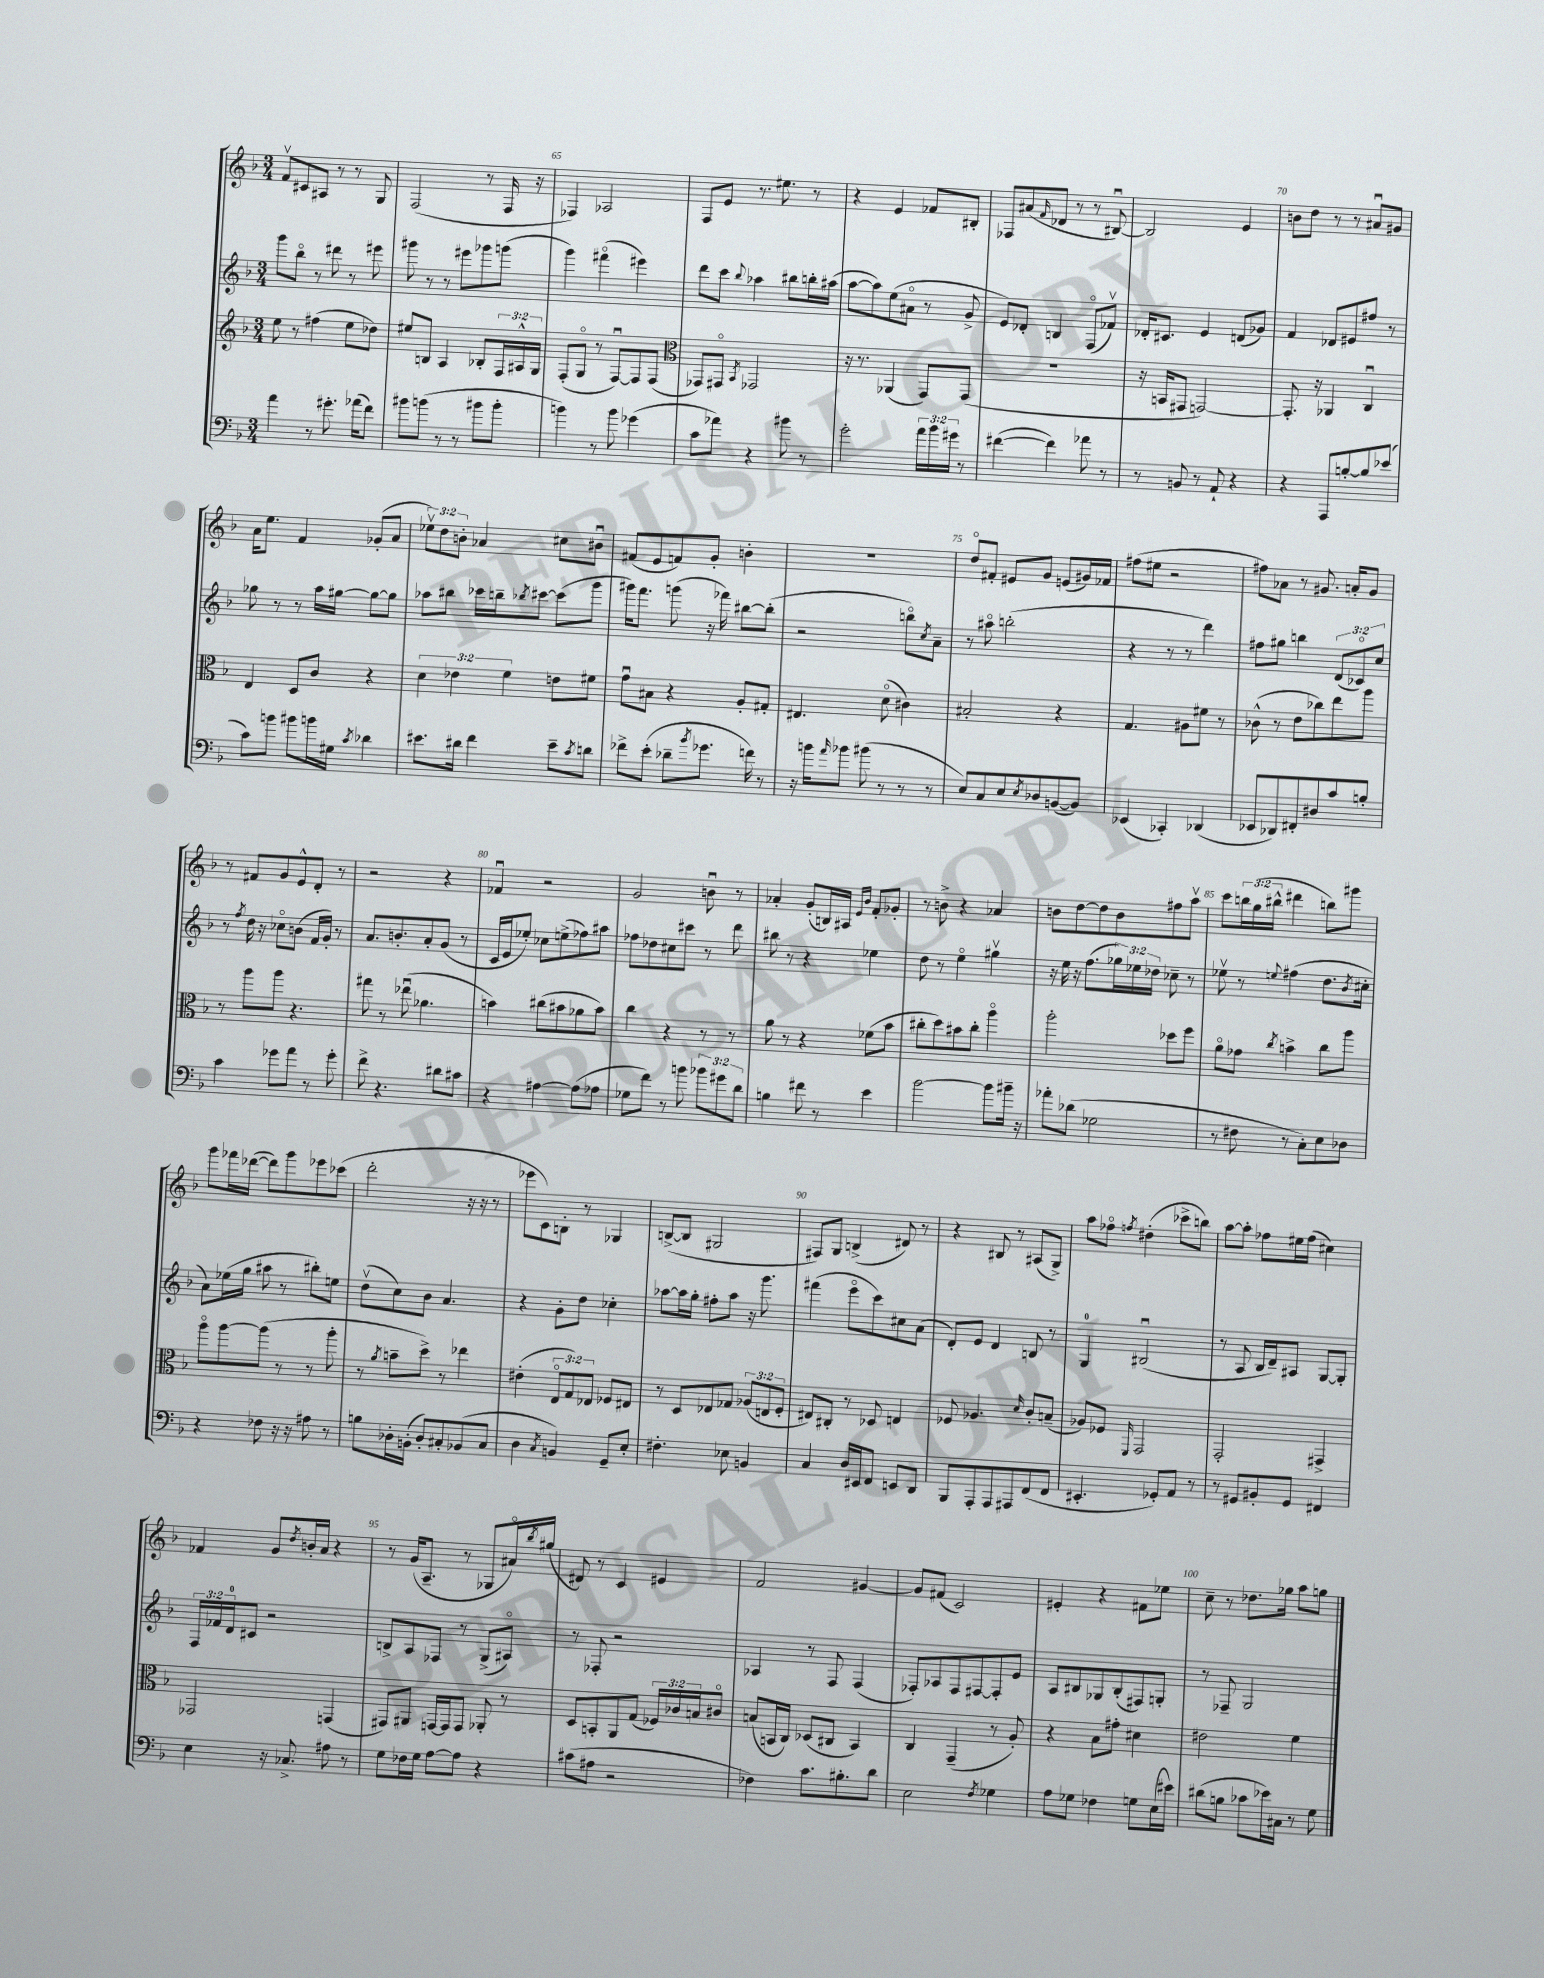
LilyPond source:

<<
\new StaffGroup <<
\new Staff = "s0" {
    \clef treble \key f \major \numericTimeSignature \time 3/4 \override Staff.TupletNumber.text = #tuplet-number::calc-fraction-text
    f'8\upbow cis'8 ais8 r8 r8 g8 |
    f2( r8 f16 r16 |
    fes4) aes2 |
    f8 e'8 r8. eis''8. r8 |
    r4 e'4 fes'8 bis8-. |
    fes8 ais'8( \grace { f'16 } des'8 r8 r8 bis8~\downbow) |
    bis2 e'4 |
    b'8 d''8 r8 r8 ais'8\downbow gis'8 |
    a'16 e''8. f'4 ges'8-.( a'8 |
    \tuplet 3/2 { ees''8\upbow) d''8 b'8-. } aes'4 cis''8 bis'8\downbow |
    fis'8( e'8 f'8) g'8-. b'4-. |
    R2. |
    d''8\flageolet fis'8-. eis'8 g'8 e'8( gis'16) fes'16 |
    fis''8( eis''8 r2 |
    fis''8) aes'8 r8 gis'8. a'16-. gis'8 |
    r8 fis'8 g'8 e'8-^ d'8-. r8 |
    r2 r4 |
    fes'4\downbow r2 |
    g'2 b'8\downbow r8 |
    aes'4-. g'8-.( b16) ais16 \grace { e'16 bes'16 } f'8-. ges'8-. |
    r8 b'8-> r4 aes'4 |
    b'8 d''8~ d''8 b'8 fis''8 a''8\upbow |
    c'''8 \tuplet 3/2 { b''16 g''16( bis''16-^ } dis'''4 b''8) gis'''8 |
    g'''8 fes'''16 des'''16~( des'''8) g'''8 ees'''8 ces'''8( |
    d'''2-. r16 r16 r8 |
    ees'''8 c'8) b8-. r8 ges4 |
    b8~->( b8 gis2 |
    fis8) g8 b4->( dis'8) r8 |
    r4 bis8 r8 ais8( g8->) |
    a''8 fes''8\flageolet \acciaccatura { f''8 } dis''4-.( ces'''8-> b''8) |
    a''8~ a''8-. fes''8 eis''16 fes''16( cis''4) |
    fes'4 g'8 \acciaccatura { d''8 } b'16-. a'16 r4 |
    r8 g'16( a8.-- r8 ges8 ais'16\flageolet) \acciaccatura { bes''8 } gis''16( |
    dis'8) r8 c'4 eis'4 |
    f'2 gis'4~ |
    gis'8 fis'8( c'2) |
    eis'4-. r4 fis'8 ees''8 |
    c''8-- r8 des''8. ges''16 a''8 g''8 \bar "|." |
}
\new Staff = "s1" {
    \clef treble \key f \major \numericTimeSignature \time 3/4 \override Staff.TupletNumber.text = #tuplet-number::calc-fraction-text
    g'''8 bes''8\flageolet r8 dis'''8 r8 eis'''8 |
    gis'''8 r8 r8 eis'''8 ges'''8 g'''8( |
    g'''4) fis'''4\flageolet( eis'''4) |
    d'''8 c'''8 \appoggiatura { bes''8 } aes''4 bis''8 b''16-. ais''16( |
    a''8~ a''8) e''8( ais'8\flageolet r8 g'8-> |
    e'8) des'8-. b4 f8\flageolet( fes'8\upbow) |
    des'16-. cis'8. e'4 d'8( ges'8) |
    f'4 des'8 eis'8 fis''8 r8 |
    ges''8 r8 r8 a''16 gis''16~ gis''8~ gis''8 |
    aes''8 bis''8 ces'''16 b''16-- \acciaccatura { bes''8 } cis'''8~ cis'''8( g'''8 |
    gis'''16) f'''8. g'''8( r16 fes'''16) bis''8~ bis''8-.( |
    r2 b''8\flageolet) \acciaccatura { c''8 } a'8-- |
    r8 ais''8\flageolet b''2-.( |
    r4 r8 r8 d'''4) |
    fis''8 gis''8 b''4 \tuplet 3/2 { d'8( ces'8\flageolet) c''8 } |
    r8 \acciaccatura { f''8 } d''16 r16 ces''8\flageolet b'8( f'16 g'16-.) r8 |
    a'8. b'8.-. a'8-. g'8( r8 |
    c'16 e'16 ees''8-.) ces''8 e''8->( fes''8) ais''8 |
    fes''8 des''8 cis''8 cis'''8 r8 d'''8 |
    bis''8 r8 r4 ees''4 |
    d''8 r8 e''4\flageolet gis''4\upbow |
    r16 e''16 r16 f''8.( \tuplet 3/2 { ges''16) ees''16 des''16 } ces''8-- r8 |
    ees''8\upbow r8 \appoggiatura { e''8 } fis''4( d''8. \acciaccatura { bes'8 } cis''16-. |
    a'8) ees''16( g''16 ais''8 r8 bis''8-.) e''8 |
    d''8\upbow( c''8) bes'8 a'4. |
    r4 g'8-. d''8 ces''4-. |
    aes''8~ aes''16 g''16-. fis''8-. aes''8 r16 g'''8. |
    fis'''4( e'''8\flageolet c'''8) cis''8 a'8( |
    d'8-.) e'8 d'4 b8 r8 |
    g4-0 bis2\downbow( |
    r8 a8 bes16 d'16--) ais8 g8~ g8-. |
    \tuplet 3/2 { f16 fes'16 d'16-0 } cis'8 r2 |
    b8-> a8 fes8 r8 g8->( ais8\flageolet) |
    r8 fes8-. r2 |
    aes4 r8 f8 f4( |
    fes8-.) aes8 fes8 fis8~ fis8-. e'8 |
    a8 bis8 ges8 bis8-.( fis8) g8-. |
    r8 fes8-- g2 \bar "|." |
}
\new Staff = "s2" {
    \clef treble \key f \major \numericTimeSignature \time 3/4 \override Staff.TupletNumber.text = #tuplet-number::calc-fraction-text
    e''8 r8 fis''4( e''8 des''8) |
    eis''8 b8 a4 bes8-. \tuplet 3/2 { f16 ais16-^ g16 } |
    f8-.( g8\flageolet r8 f8~\downbow) f8 f8( |
    \clef alto ges,8) gis,8\flageolet \acciaccatura { bes,8 } ges,2 |
    r16 r8. aes,4( g,8) g,8( |
    R2. |
    r16 b,16 gis,8 g,2~) |
    g,8.-. r16 aes,4 c4\downbow |
    e4 d8 c'8 r4 |
    \tuplet 3/2 { d'4 ees'4 f'4 } e'8 fis'8 |
    g'8\downbow bis8 r4 a8-. gis8-. |
    eis4. d'8\flageolet( cis'4) |
    bis2-. r4 |
    g4. ais8 fis'8 r8 |
    ces'8-^( r8 e'8 ces''8) e''8 a''8 |
    r8 a''8 a''8 r4. |
    gis''8 r8 ees''8\downbow( aes'4. |
    b'4) cis''8( bis'8 aes'8 bis'8) |
    c''4 r4 r8 r8 |
    a'8 r8 r4 fes'8( bes'8 |
    cis''8-. d''8) bis'8 cis''8-. a''4\flageolet |
    a''2-. des''8 f''8 |
    a'8\flageolet ges'8 \acciaccatura { c''8 } b'4-> c''8 a''8 |
    a''8\flageolet a''8~ a''8( r8 r8 a''8-. |
    r8 \acciaccatura { a'8 } b'8-- d''8->) r8 ees''4 |
    eis'4-.( \tuplet 3/2 { e8\flageolet g8) ees8 } fes8 eis8 |
    r8 d8 ees8 ges8 \tuplet 3/2 { aes8( e8 f8-. } |
    eis8) cis8-. r8 des8 e4 |
    fes8 aes4. \grace { d'16 } c'8-. b8--( |
    aes8) fes8 \grace { f,16 } g,2 |
    g,2-. gis,4-> |
    ges,2 g,4( |
    gis,8) ais,8 g,16~ g,16 g,8 aes,8-. r8 |
    d8 b,8-. a,8 g8( \tuplet 3/2 { fes16) ces'16 b16 } cis'8\flageolet |
    b8( b,16 c16) des8( cis8 b,4) |
    c4 g,4--( r8 a8-.) |
    r4 bes8 gis'8-. dis'4 |
    eis'2 f'4 \bar "|." |
}
\new Staff = "s3" {
    \clef bass \key f \major \numericTimeSignature \time 3/4 \override Staff.TupletNumber.text = #tuplet-number::calc-fraction-text
    a'4 r8 gis'8.-. aes'16( f'8) |
    bis'8 b'8( r8 r8 bis'8 bis'8-. |
    b'4) r8 b'8 ges'4( |
    c'8 aes'8) r4 bis'8 r8 |
    g'2-. \tuplet 3/2 { a'16 bes'16 gis'16 } r8 |
    fis'4~( fis'4) aes'8 r8 |
    r8 b,8 r8 a,8-! r4 |
    r4 a,,8 b8~-. b8 ees'8( |
    c'8) b'8 bis'8 b'16 gis16 \acciaccatura { c'8 } des'4 |
    eis'8. dis'16 f'4 eis'8-- \acciaccatura { c'8 } d'8 |
    fes'8-> e'8-.( des'8-- \acciaccatura { bes'8 } ges'8. f'16) r8 |
    r16 b'16 \grace { a'16 } bes'8 bis'8( r8 r8 r8 |
    e8) c8 e8 \acciaccatura { e8 } des8 b,8~( b,8) |
    ees,4( ces,4-.) des,4( |
    ees,8 des,8) fis,8-. dis8 c'8 b8-. |
    c'4 ges'8 a'8 r8 ges'8-. |
    f'8-> r4. dis'8 cis'8 |
    r4 ais4~ ais8( aes8 |
    ges8 f'8) r8 b'8 \tuplet 3/2 { bes'8 gis'8 d'8 } |
    b4 fis'8 r8 e'4 |
    bes'2~ bes'8 bis'16-- r16 |
    aes'8-. des'8( ges2 |
    r8 fis8 r8 c8-.) e8 des8 |
    r4 fes8 r16 r16 ais8 r8 |
    b8 des16-. b,16-.( des8-.) cis8-. bes,8( cis8 |
    d4 \acciaccatura { c8 } b,4) g,8-- e8-. |
    fis4.-. ees8 b,4 |
    c4 d16 eis,16 f,8 e,8 d,8 |
    bes,,8 a,,8-. a,,8 ais,,8 f,8( f,8 |
    eis,4.-. ges,8-.) a,8 r8 |
    r8 gis,8 bis,8-. gis,8 fis,4 |
    e4 r16 ces8.-> ais8 r8 |
    g8 fes16 g16 a8~ a8 r4 |
    cis'8( ais8 r2 |
    fes4) c'8. bis8.-. d'8 |
    e2 \acciaccatura { f8 } ges4 |
    a8 ges8 fes4 g8 e16( eis'16) |
    dis'8( b8 ces'8 ees'16) cis16 r8 g8 \bar "|." |
}
>>
>>
\layout { \context { \Score currentBarNumber = #63 \override BarNumber.break-visibility = ##(#f #t #t) barNumberVisibility = #(every-nth-bar-number-visible 5) } }
